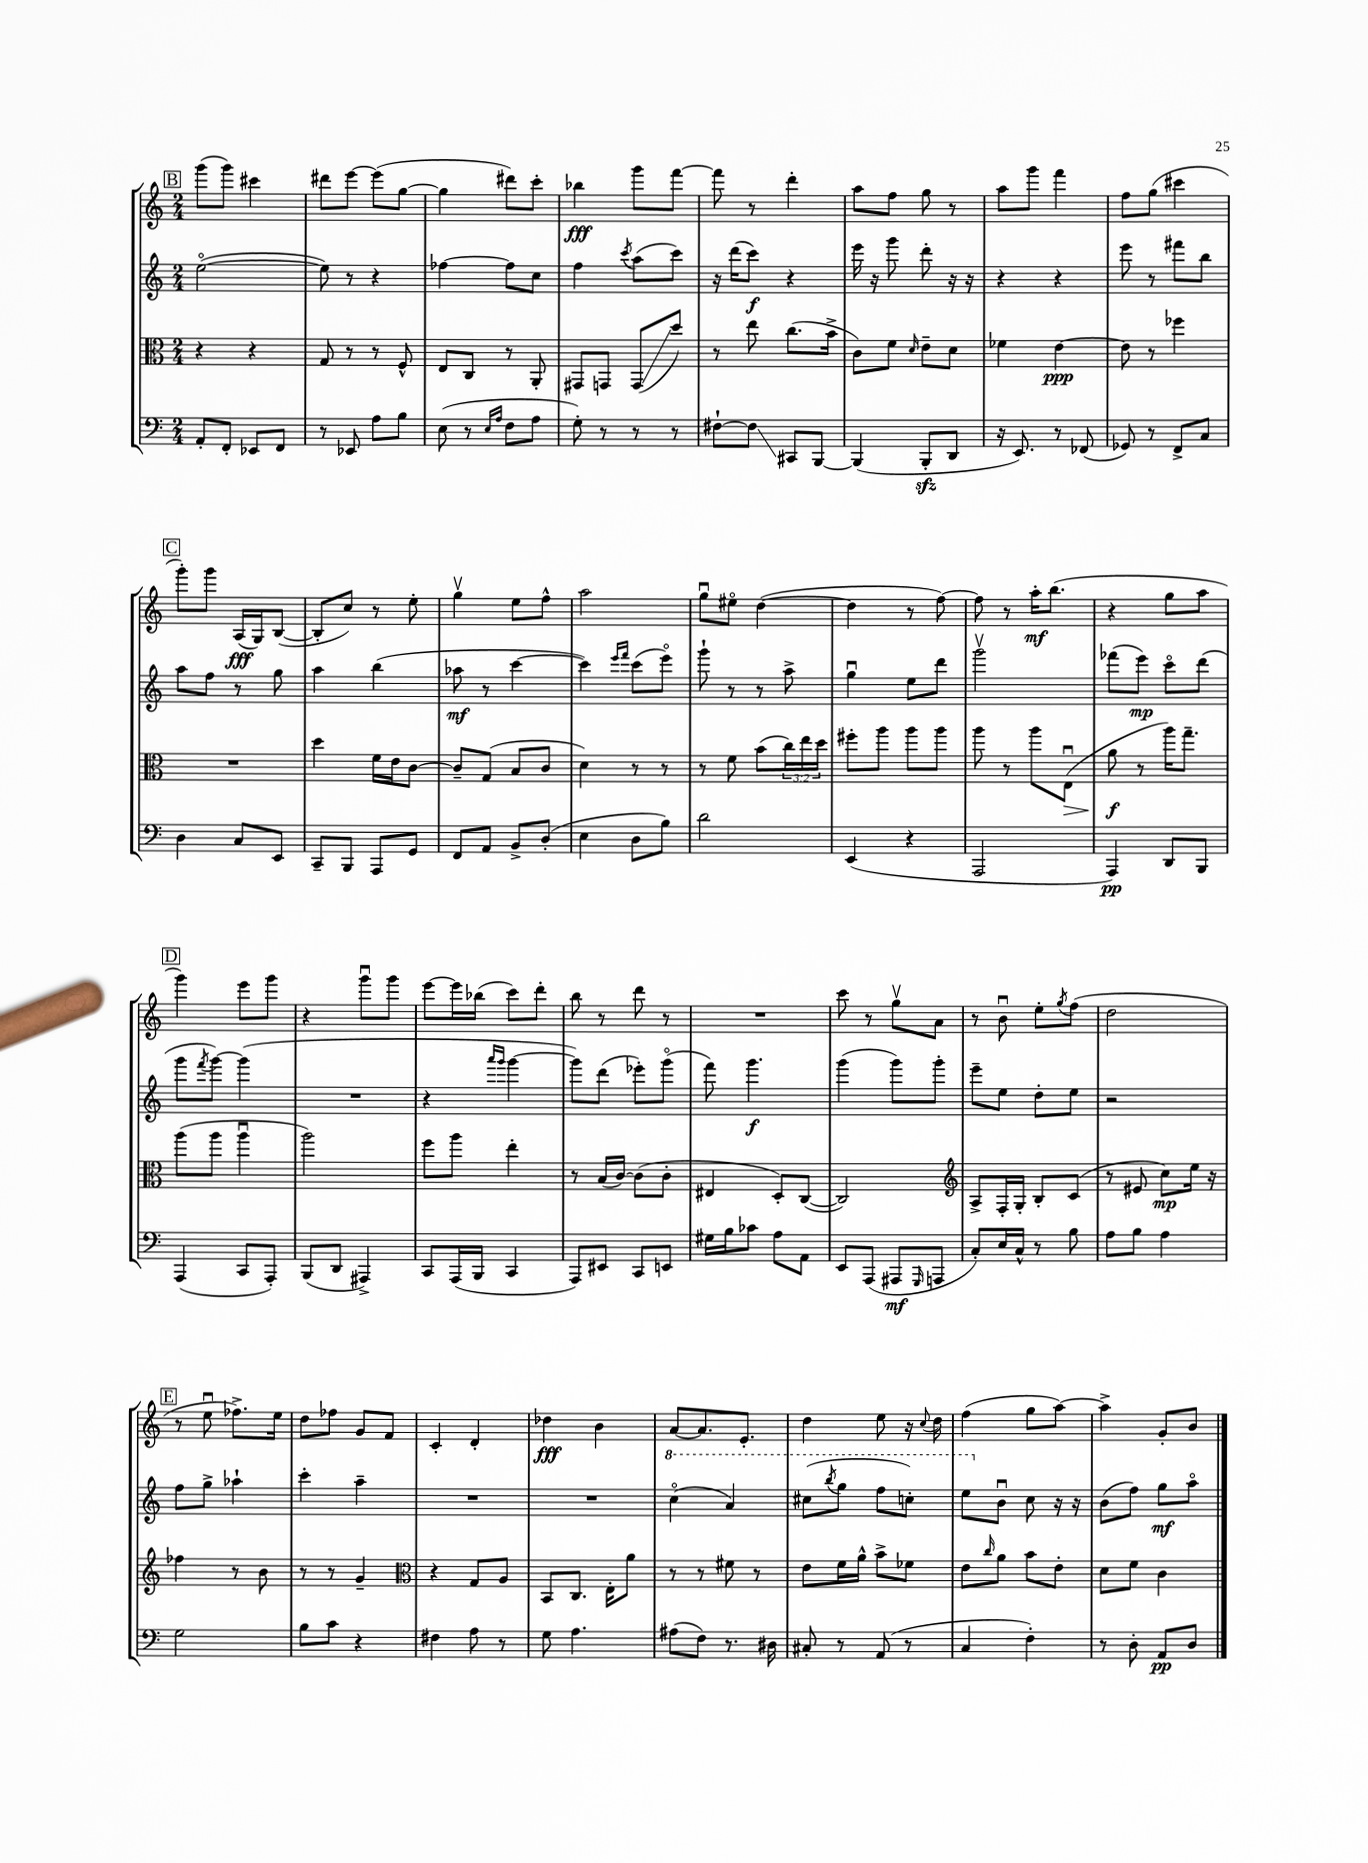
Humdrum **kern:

**kern	**kern	**kern	**kern
*staff4	*staff3	*staff2	*staff1
*clefF4	*clefC3	*clefG2	*clefG2
*k[]	*k[]	*k[]	*k[]
*M2/4	*M2/4	*M2/4	*M2/4
8AA'/L	4r	([2eeo\	(8ggg\L
8FF'/J	.	.	8ggg\J)
8EE-/L	4r	.	4ccc#\
8FF/J	.	.	.
=	=	=	=
8r	8G/	8ee\])	8ddd#\L
8EE-/	8r	8r	[8eee\J
8A\L	8r	4r	(8eee\]L
8B\J	8F^^/	.	[8gg\J
=	=	=	=
(8E\	8E/L	[4ff-\	4gg\]
8r	8C/J	.	.
16qqE/LL	.	.	.
16qqA/JJ	.	.	.
8F\L	8r	8ff-\]L	8ddd#\L)
8A\J	8AA'/	8cc\J	8ccc'\J
=	=	=	=
8G'\)	8GG#/L	4ff\	4bb-\
8r	8GG/J	.	.
.	.	8qccc/	.
8r	(8GG/L	(8aa\L	8ggg\L
8r	8dd/J)	8ccc\J)	[8fff\J
=	=	=	=
[8F#`\L	8r	16r	8fff\]
.	.	(16ddd\LK	.
8F#\]J	8ee\	8ccc\J)	8r
8CC#/L	(8.cc\L	4r	4ddd'\
[8BBB/J	.	.	.
.	16b^\Jk	.	.
=	=	=	=
(4BBB/]	8c\L)	16eee\	8aa\L
.	.	16r	.
.	8f\J	8ggg\	8ff\J
.	16qqd/	.	.
8BBB'/L	8e~\L	8ddd'\	8gg\
8DD/J	8d\J	16r	8r
.	.	16r	.
=	=	=	=
16r	4f-\	4r	8aa\L
8.EE/)	.	.	.
.	.	.	8ggg\J
8r	[4e\	4r	4fff\
(8FF-/	.	.	.
=	=	=	=
8GG-/)	8e\]	8eee\	8ff\L
8r	8r	8r	(8gg\J
8FF^/L	4ff-\	8fff#\L	4ccc#\
8C/J	.	8bb\J	.
=	=	=	=
4D\	2r	8aa\L	8ggg'\L)
.	.	8ff\J	8ggg\J
8C/L	.	8r	(16A/LL
.	.	.	16G/J)
8EE/J	.	8gg\	([8B/J
=	=	=	=
8CC~/L	4dd\	4aa\	8B'/]L
8BBB/J	.	.	8cc/J)
8AAA/L	16f\LL	(4bb\	8r
.	16e\J	.	.
8GG/J	[8c\J	.	8ee'\
=	=	=	=
8FF/L	8c~/]L	8aa-\	4ggv\
8AA/J	(8G/J	8r	.
8BB^/L	8B/L	[4ccc\	8ee\L
(8D'/J	8c/J	.	8ff^^\J
=	=	=	=
4E\	4d\)	4ccc\])	2aa\
.	.	16qqeee/LL	.
.	.	16qqfff/JJ	.
8D\L	8r	(8ccc\L	.
8B\J)	8r	8eeeo\J)	.
=	=	=	=
2d\	8r	8ggg`\	8ggu\L
.	8f\	8r	8ee#o\J
.	(8b\L	8r	([4dd\
.	24cc\L)	8aa^\	.
.	24ee\	.	.
.	24dd\JJ	.	.
=	=	=	=
(4EE/	8ff#'\L	4ggu\	4dd\]
.	8aa\J	.	.
4r	8aa\L	8ee\L	8r
.	8aa\J	8ddd\J	[8ff\)
=	=	=	=
2AAA/	8aa\	2gggv\	8ff\]
.	8r	.	8r
.	8aa\L	.	16aa'\LK
.	.	.	(8.bb\J
.	(8Eu\J	.	.
=	=	=	=
4AAA/)	8a\	(8fff-\L	4r
.	8r	8eee\J)	.
8DD/L	16aa\LK)	8ccco\L	8gg\L
.	8.gg~\J	.	.
8BBB/J	.	(8ddd\J	8aa\J
=	=	=	=
(4AAA/	(8aa\L	8ggg\L	4ggg\)
.	.	8qfff/	.
.	8aa\J	[8ggg\J)	.
8CC/L	4aau\	(4ggg\]	8eee\L
8AAA'/J)	.	.	8ggg\J
=	=	=	=
(8BBB/L	2aa\)	2r	4r
8DD/J	.	.	.
4AAA#^/)	.	.	8gggu\L
.	.	.	8ggg\J
=	=	=	=
8CC/L	8ff\L	4r	[8eee\L
(16AAA/L	8aa\J	.	16eee\]L
16BBB/JJ	.	.	(16bb-\JJ
.	.	16qqaaa/LL	.
.	.	16qqggg/JJ	.
4CC/	4ee'\	[4ggg\	8ccc\L)
.	.	.	8ddd'\J
=	=	=	=
8AAA/L)	8r	8ggg\]L)	8bb\
8EE#/J	(16B/LL	(8ddd\J	8r
.	[16c/JJ)	.	.
8CC/L	(8c\]L	8eee-'\L)	8ddd\
8EE/J	8c'\J	(8gggo\J	8r
=	=	=	=
16G#\LL	4E#/	8fff\)	2r
16B\J	.	.	.
8c-\J	.	4.ggg\	.
8A\L	8D'/L)	.	.
8AA\J	([8C/J	.	.
=	=	=	=
8EE/L	2C/])	(4ggg\	8ccc\
(8AAA/J	.	.	8r
8AAA#/L	.	8ggg\L)	8ggv\L
16qqGGG/	.	.	.
8AAA/J	.	8ggg'\J	8a\J
=	=	=	=
*	*clefG2	*	*
8C'/L)	8A^/L	8eee~\L	8r
16E/L	16F'/L	8ee\J	8bu\
16C^^/JJ	16G'/JJ	.	.
8r	8B'/L	8dd'\L	8ee'\L
.	.	.	8qgg/
8B\	(8c/J	8ee\J	(8ff\J
=	=	=	=
8A\L	8r	2r	2dd\
8B\J	8e#/	.	.
4A\	8cc\L)	.	.
.	16ee\Jk	.	.
.	16r	.	.
=	=	=	=
2G\	4ff-\	8ff\L	8r
.	.	8gg^\J	8eeu\
.	8r	4aa-`\	8.ff-^\L)
.	8b\	.	.
.	.	.	16ee\Jk
=	=	=	=
8B\L	8r	4ccc'\	8dd\L
8c\J	8r	.	8ff-\J
4r	4g~/	4aa~\	8g/L
.	.	.	8f/J
=	=	=	=
*	*clefC3	*	*
4F#\	4r	2r	4c'/
8A\	8G/L	.	4d'/
8r	8A/J	.	.
=	=	=	=
8G\	8BB/L	2r	4dd-\
4.A\	8.C/J	.	.
.	.	.	4b\
.	16E'\LK	.	.
.	8a\J	.	.
=	=	=	=
(8A#\L	8r	(4ccco\	[8a/L
8F\J)	8r	.	8.a/]
8.r	8f#\	4aa/)	.
.	.	.	8.e'/J
.	8r	.	.
16D#\	.	.	.
=	=	=	=
8C#'/	8e\L	(8ccc#\L	4dd\
.	.	8qbbb/	.
8r	16f\L	8ggg\J	.
.	16a^^\JJ	.	.
(8AA/	8b^\L	8fff\L	8ee\
8r	8f-\J	8ccc'\J)	16r
.	.	.	8qqcc/
.	.	.	16dd\
=	=	=	=
4C/	8e\L	8eee\L	(4ff\
.	16qqcc/	.	.
.	8a\J	8bu\J	.
4F'\)	8b\L	8cc\	8gg\L
.	8e'\J	16r	[8aa\J)
.	.	16r	.
=	=	=	=
8r	8d\L	(8b\L	4aa^\]
8D'\	8f\J	8ff\J)	.
8AA/L	4c\	8gg\L	8g'/L
8D/J	.	8aao\J	8b/J
==	==	==	==
*-	*-	*-	*-
